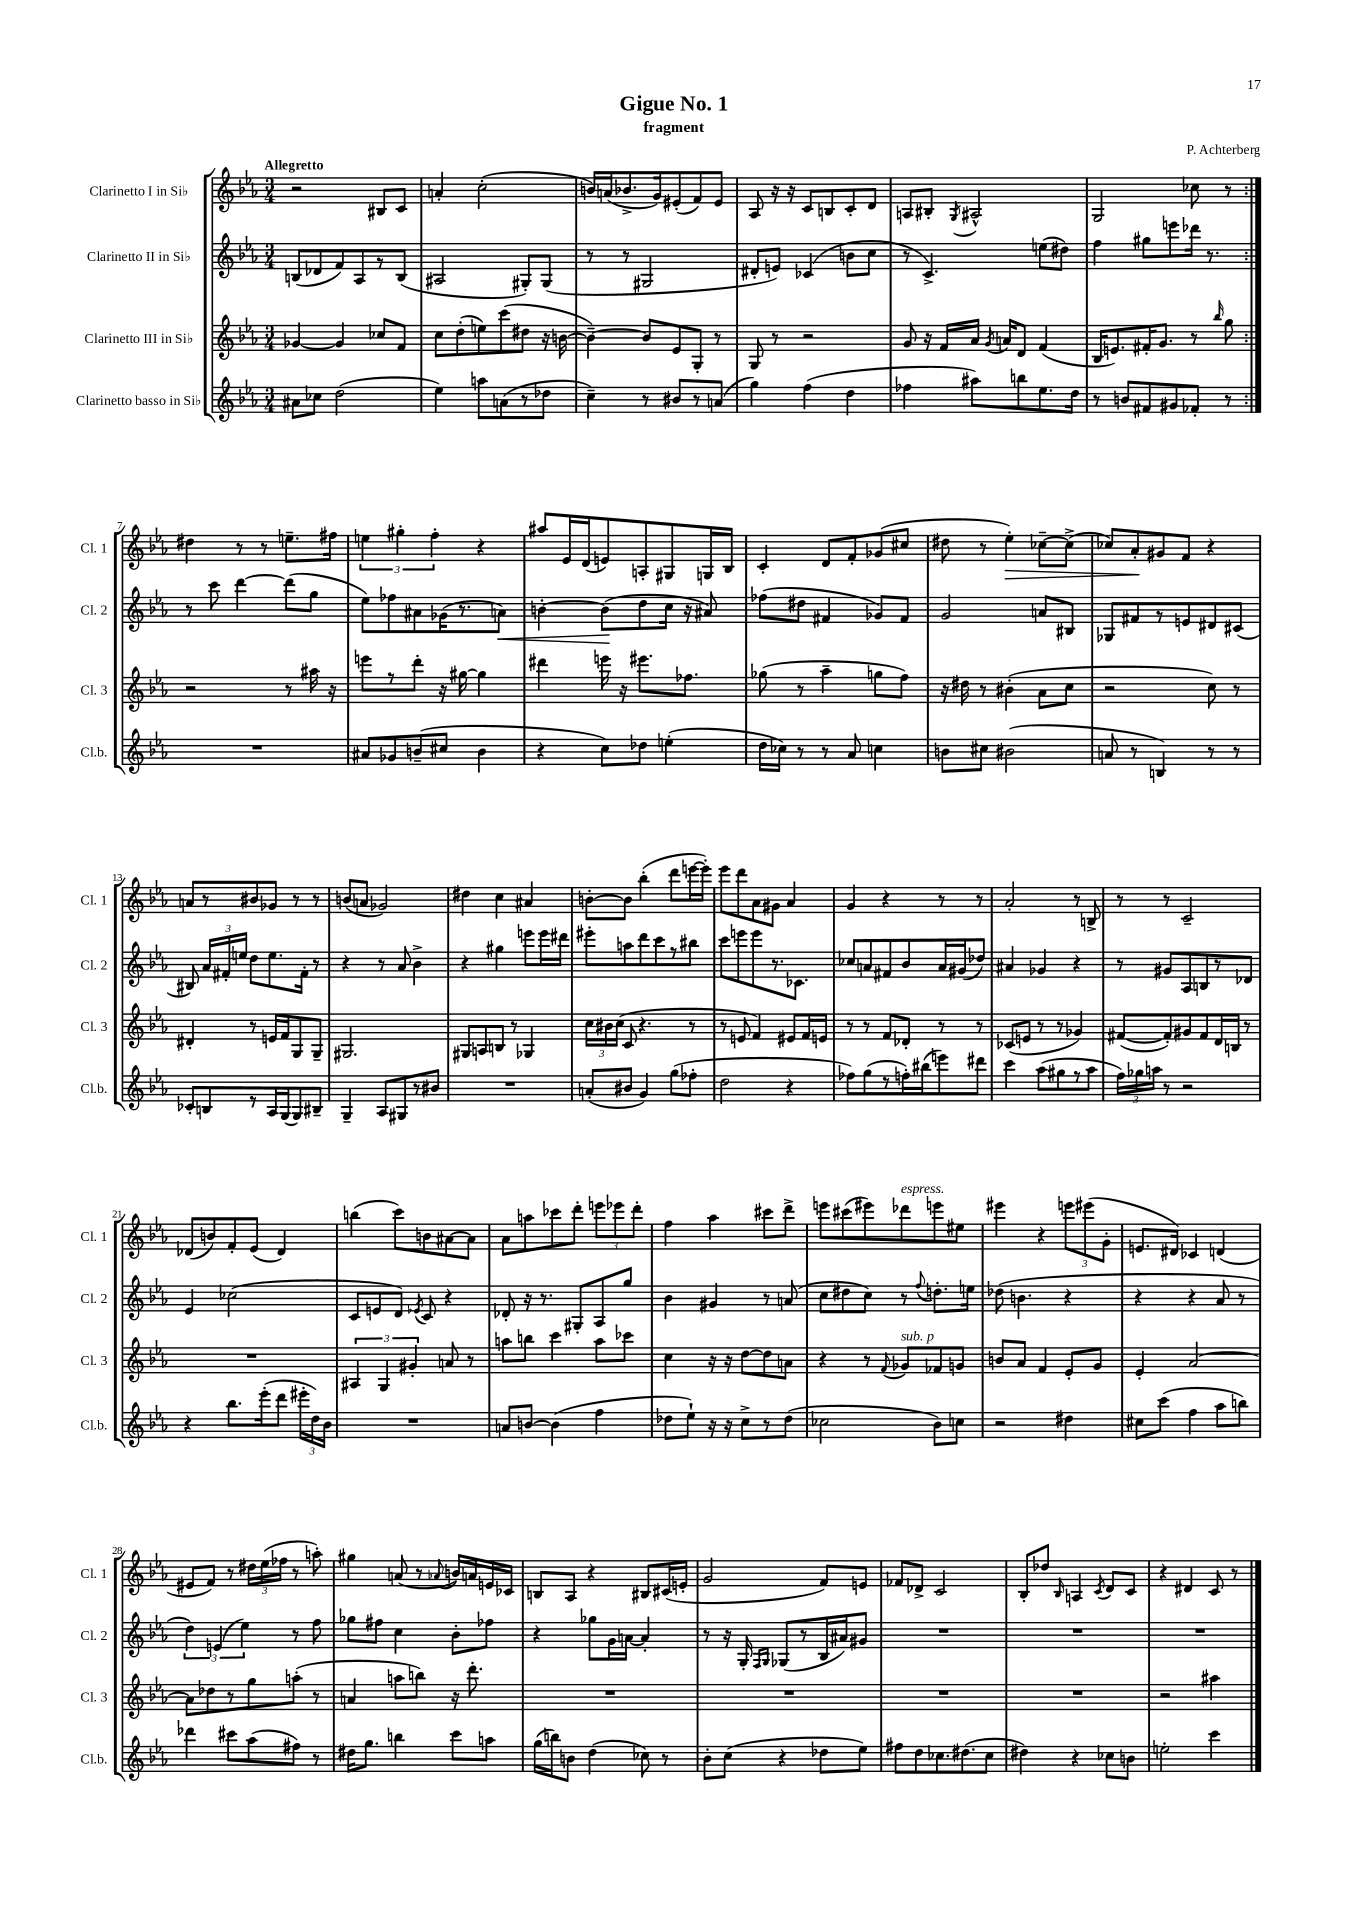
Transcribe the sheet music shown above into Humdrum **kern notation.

**kern	**kern	**kern	**dynam	**kern	**dynam
*part4	*part3	*part2	*part2	*part1	*part1
*staff4	*staff3	*staff2	*staff2	*staff1	*staff1
*I"Clarinetto basso in Si♭	*I"Clarinetto III in Si♭	*I"Clarinetto II in Si♭	*	*I"Clarinetto I in Si♭	*
*I'Cl.b.	*I'Cl. 3	*I'Cl. 2	*	*I'Cl. 1	*
*clefG2	*clefG2	*clefG2	*	*clefG2	*
*k[b-e-a-]	*k[b-e-a-]	*k[b-e-a-]	*	*k[b-e-a-]	*
*M3/4	*M3/4	*M3/4	*	*M3/4	*
=1	=1	=1	=1	=1	=1
!	!	!	!	!LO:TX:a:B:t=Allegretto	!
8a#X\L	[4g-X/	(8Bn/L	.	2r	.
8cc-X\J	.	8d-X/	.	.	.
(2dd\	4g-/]	8f/)	.	.	.
.	.	8A-/	.	.	.
.	8cc-X/L	8r	.	8B#X/L	.
.	8f/J	(8B/J	.	8c/J	.
=2	=2	=2	=2	=2	=2
4ee-\)	8cc\L	2A#X/	.	4an'/	.
.	(8dd'\	.	.	.	.
8aan\L	8een\)	.	.	(2cc'\	.
(8an\	(8ccc\	.	.	.	.
8r	8dd#X\J	8G#X'/L)	.	.	.
8dd-X\J	16r	(8G#/J	.	.	.
.	[16bn\	.	.	.	.
=3	=3	=3	=3	=3	=3
4cc~\)	4b~\_)	8r	.	16bn/LL)	.
.	.	.	.	(16an/J	.
.	.	8r	.	8.b-X^/	.
8r	8b/L]	2G#X/	.	.	.
.	.	.	.	16g/k)	.
8b#X/L	8e-/	.	.	(8e#X'/	.
8r	8G'/J	.	.	8f/)	.
(8an/J	8r	.	.	8e#/J	.
=4	=4	=4	=4	=4	=4
4gg\)	8G/	8d#X'/L	.	8A-/	.
.	8r	8en/J)	.	16r	.
.	.	.	.	16r	.
(4ff\	2r	(4c-X/	.	8c/L	.
.	.	.	.	8Bn/	.
4dd\	.	8bn\L	.	8c'/	.
.	.	8cc\J	.	8d/J	.
=5	=5	=5	=5	=5	=5
4ff-X\	8g/	8r	.	8An/L	.
.	16r	4.c^/)	.	8B#X'/J	.
.	16f/LL	.	.	.	.
.	.	.	.	8qG/	.
8aa#X\L)	16a-/JJ	.	.	2A#X^^/	.
.	8qg/	.	.	.	.
.	16an/KL	.	.	.	.
8bbn\	8d/J	.	.	.	.
8.ee-\	(4f/	(8een\L	.	.	.
.	.	8dd#X\J)	.	.	.
16dd\Jk	.	.	.	.	.
=6	=6	=6	=6	=6	=6
8r	16B-/KL	4ff\	.	2G/	.
.	8.en/)	.	.	.	.
8bn/L	.	.	.	.	.
8f#X/	16f#X'/K	8gg#X\L	.	.	.
.	8.g/J	.	.	.	.
8g#X/	.	8eeen\	.	.	.
8f-X'/J	8r	16ddd-X\Jk	.	8cc-X\	.
.	.	8.r	.	.	.
.	16qqbb-/	.	.	.	.
8r	8gg\	.	.	8r	.
!!LO:LB:g=z
=7:|!	=7:|!	=7:|!	=7:|!	=7:|!	=7:|!
2.r	2r	8r	.	4dd#X\	.
.	.	8ccc\	.	.	.
.	.	[4ddd\	.	8r	.
.	.	.	.	8r	.
.	8r	(8ddd\L]	.	8.een~\L	.
.	16aa#X\	8gg\J	.	.	.
.	16r	.	.	16ff#X\Jk	.
=8	=8	=8	=8	=8	=8
8a#X/L	8eeen\L	8ee-\L)	.	6een\	.
8g-X/	8r	8ff-X\	.	.	.
.	.	.	.	6gg#X'\	.
(8bn~/	8ddd'\J	8a#X\	.	.	.
.	.	.	.	6ff'\	.
8cc#X/J	16r	(16g-X\K	.	.	.
.	[16gg#X\	8.r	.	.	.
4b\	4gg#\]	.	.	4r	.
!	!	!	!LO:HP:b	!	!
.	.	8an\J)	<	.	.
=9	=9	=9	=9	=9	=9
4r	4ddd#X\	[4bn'\	.	8aa#X/L	.
.	.	.	.	16e-/L	.
.	.	.	.	(16d/J	.
8cc\L)	16eeen\	(8b\L]	.	8en/)	.
.	16r	.	.	.	.
8dd-X\J	8.eee#X\L	8dd\	[	8An'/	.
(4een'\	.	16cc\Jk	.	8G#X/	.
.	8.ff-X\J	16r	.	.	.
.	.	8a#X/)	.	16Gn/L	.
.	.	.	.	16B-/JJ	.
=10	=10	=10	=10	=10	=10
16dd\LL	(8gg-X\	(8ff-X\L	.	4c'/	.
16cc-X\JJ)	.	.	.	.	.
8r	8r	8dd#X\J	.	.	.
8r	4aa-~\	4f#X/	.	8d/L	.
8a-/	.	.	.	8f'/	.
4ccn\	8ggn\L	8g-X/L)	.	(8g-X/	.
.	8ff\J)	8f#/J	.	8cc#X/J	.
=11	=11	=11	=11	=11	=11
8bn\L	16r	2g/	.	8dd#X\	.
.	16dd#X\	.	.	.	.
8cc#X\J	8r	.	.	8r	.
!	!	!	!	!	!LO:HP:b
(2b#X\	(4b#X'\	.	.	4ee-'\)	>
.	8a-\L	8an/L	.	[8cc-X~\L	.
.	8cc\J	8B#X/J	.	(8cc-^\J]	.
=12	=12	=12	=12	=12	=12
8an/	2r	8G-X/L	.	8cc-X/L)	.
8r	.	8f#X/	.	8a-'/	.
4Bn/)	.	8r	.	8g#X/	]
.	.	8en/	.	8f/J	.
8r	8cc\)	8d#X/	.	4r	.
8r	8r	(8c#X/J	.	.	.
!!LO:LB:g=z
=13	=13	=13	=13	=13	=13
8c-X'/L	4d#X'/	8B#X/)	.	8an/L	.
8Bn/	.	24a-/LL	.	8r	.
.	.	24f#X'/	.	.	.
.	.	24een/JJ	.	.	.
8r	8r	8dd\L	.	8b#X/	.
16A-/L	16en/LL	8.ee\	.	8g-X/J	.
(16G/J	16f/J	.	.	.	.
8G/)	8G/	.	.	8r	.
.	.	16f#'\Jk	.	.	.
8B#X~/J	8G~/J	8r	.	8r	.
=14	=14	=14	=14	=14	=14
4G~/	2.G#X/	4r	.	(8bn/L	.
.	.	.	.	8an/J	.
8A-/L	.	8r	.	2g-X/)	.
8G#X/	.	8a-/	.	.	.
8r	.	4b-^\	.	.	.
8b#X/J	.	.	.	.	.
=15	=15	=15	=15	=15	=15
2.r	8G#X/L	4r	.	4dd#X\	.
.	8An/	.	.	.	.
.	8Bn/J	4gg#X\	.	4cc\	.
.	8r	.	.	.	.
.	4G-X/	8eeen\L	.	4a#X/	.
.	.	16eee\L	.	.	.
.	.	16ddd#X\JJ	.	.	.
=16	=16	=16	=16	=16	=16
(8an'/L	24cc\LL	8eee#X'\L	.	[8bn'\L	.
.	24b#X\	.	.	.	.
.	(24cc\JJ	.	.	.	.
8b#X/J	8c/	8aan\	.	8b\J]	.
4g/)	4.r	8ddd\	.	(4bb-'\	.
.	.	8ccc\	.	.	.
(8gg\L	.	8r	.	8ddd\L	.
8ff-X'\J	8r	8bb#X\J	.	[16eeen\L	.
.	.	.	.	16eee'\JJ])	.
=17	=17	=17	=17	=17	=17
2dd\	8r	8ccc\L	.	8eee-\L	.
.	8en/	8eeen\	.	8ddd\	.
.	4f/)	8eee\	.	8a-\	.
.	.	8.r	.	8g#X\J	.
4r	8e#X/L	.	.	4a-/	.
.	.	8.c-X\J	.	.	.
.	16f/L	.	.	.	.
.	16en/JJ	.	.	.	.
=18	=18	=18	=18	=18	=18
8ff-X\L)	8r	8cc-X/L	.	4g/	.
(8gg\	8r	8an/	.	.	.
8r	8f/L	8f#X/	.	4r	.
16ffn'\L)	8d-X'/J	8b-/	.	.	.
(16bb#X\J	.	.	.	.	.
8eeen\)	8r	16a/L	.	8r	.
.	.	(16g#X/J	.	.	.
8ddd#X\J	8r	8dd-X/J)	.	8r	.
=19	=19	=19	=19	=19	=19
4ccc\	(8c-X/L	4a#X/	.	2a-'/	.
.	8en/J	.	.	.	.
(8aa-\L	8r	4g-X/	.	.	.
8gg#X\	8r	.	.	.	.
8r	4g-X/)	4r	.	8r	.
8aa-\J	.	.	.	8Bn^/	.
=20	=20	=20	=20	=20	=20
24ff\LL)	([8f#X/L	8r	.	8r	.
24gg-X\	.	.	.	.	.
24aan\JJ	.	.	.	.	.
8r	8f#'/])	8g#X/L	.	8r	.
2r	8g#X/	8A-/	.	2c~/	.
.	8f#/	8Bn/	.	.	.
.	16d/L	8r	.	.	.
.	16Bn/JJ	.	.	.	.
.	8r	8d-X/J	.	.	.
!!LO:LB:g=z
=21	=21	=21	=21	=21	=21
4r	2.r	4e-/	.	(8d-X/L	.
.	.	.	.	8bn/)	.
8.bb-\L	.	(2cc-X\	.	8f'/	.
.	.	.	.	(8e-/J	.
(16eee-'\k	.	.	.	.	.
8ddd\J	.	.	.	4d-/)	.
24eee#X'\LL	.	.	.	.	.
24dd\)	.	.	.	.	.
24b-\JJ	.	.	.	.	.
=22	=22	=22	=22	=22	=22
2.r	6A#X/	8c/L	.	(4bbn\	.
.	.	8en/	.	.	.
.	6G/	.	.	.	.
.	.	8d/J)	.	8ccc\L)	.
.	6g#X'/	.	.	.	.
.	.	8qe-X/	.	.	.
.	.	8c/	.	8bn\	.
.	8an/	4r	.	[8a#X\	.
.	8r	.	.	8a#\J]	.
=23	=23	=23	=23	=23	=23
8an/L	8aan\L	8d-X'/	.	8a-\L	.
[8bn/J	8bbn\J	16r	.	8aan\	.
.	.	8.r	.	.	.
(4b\]	4ccc\	.	.	8ccc-X\	.
.	.	8G#X'/L	.	8ddd'\J	.
4ff\	8aa\L	8A-/	.	12eeen\L	.
.	.	.	.	12eee-X\	.
.	8ccc-X\J	8gg/J	.	.	.
.	.	.	.	12ddd'\J	.
=24	=24	=24	=24	=24	=24
8dd-X\L	4cc\	4b-\	.	4ff\	.
8ee-`\J)	.	.	.	.	.
16r	16r	4g#X/	.	4aa-\	.
16r	16r	.	.	.	.
8cc^\L	[8dd\L	.	.	.	.
8r	8dd\]	8r	.	8ccc#X\L	.
(8dd-\J	8an\J	(8an/	.	8ddd^\J	.
=25	=25	=25	=25	=25	=25
2cc-X\	4r	8cc\L	.	8eeen\L	.
.	.	8dd#X\	.	(8ccc#X\	.
.	8r	8cc\J)	.	8eee#X\)	.
.	8qqf/	.	.	.	.
!	!	!	!	!LO:TX:a:i:t=espress.	!
!	!LO:TX:a:i:t=sub. p	!	!	!	!
.	8g-X/L	8r	.	8ddd-X\	.
.	.	8qqff/	.	.	.
8b-\L)	8f-X/	8.ddn'\L	.	8eeen\	.
8ccn\J	8gn/J	.	.	8ee#X\J	.
.	.	16een\Jk	.	.	.
=26	=26	=26	=26	=26	=26
2r	8bn/L	(8dd-X\	.	4eee#X\	.
.	8a-/J	4.bn\	.	.	.
.	4f/	.	.	4r	.
4dd#X\	8e-'/L	4r	.	12eeen\L	.
.	.	.	.	(12eee#X\	.
.	8g/J	.	.	.	.
.	.	.	.	12g'\J	.
=27	=27	=27	=27	=27	=27
8cc#X\L	4e-'/	4r	.	8.en/L	.
(8ccc\J	.	.	.	.	.
.	.	.	.	16d#X/Jk)	.
4ff\	[2a-/	4r	.	4c-X/	.
8aa-\L	.	8a-/	.	(4dn/	.
8bbn\J)	.	8r	.	.	.
!!LO:LB:g=z
=28	=28	=28	=28	=28	=28
4ddd-X\	8a-\L]	6dd\)	.	8e#X/L	.
.	8dd-X\	.	.	8f/J)	.
.	.	(6en/	.	.	.
8ccc#X\L	8r	.	.	8r	.
.	.	6ee-\)	.	.	.
(8aa-\	8gg\	.	.	24dd#X\LL	.
.	.	.	.	(24ee-\	.
.	.	.	.	24ff-X\JJ	.
8ff#X\J)	(8aan'\J	8r	.	8r	.
8r	8r	8ff\	.	8aan'\)	.
=29	=29	=29	=29	=29	=29
16dd#X\KL	4an/	8gg-X\L	.	4gg#X\	.
8.gg\J	.	.	.	.	.
.	.	8ff#X\J	.	.	.
4bbn\	8aan\L	4cc\	.	(8an/	.
.	8bbn\J)	.	.	8r	.
.	.	.	.	8qqa-X/	.
8ccc\L	16r	8b-'\L	.	16bn/LL)	.
.	8.ddd'\	.	.	16an/	.
8aan\J	.	8ff-X\J	.	16en/	.
.	.	.	.	16c-X/JJ	.
=30	=30	=30	=30	=30	=30
(16gg\LL	2.r	4r	.	8Bn/L	.
16bbn\J)	.	.	.	.	.
8bn\J	.	.	.	8A-/J	.
(4dd\	.	8gg-X\L	.	4r	.
.	.	16g\L	.	.	.
.	.	[16an\JJ	.	.	.
8cc-X\)	.	4a'/]	.	8B#X/L	.
8r	.	.	.	(16c#X/L	.
.	.	.	.	16en'/JJ	.
=31	=31	=31	=31	=31	=31
8b-'\L	2.r	8r	.	2g/	.
(8cc\J	.	16r	.	.	.
.	.	16G'/	.	.	.
.	.	16qqF/LL	.	.	.
.	.	16qqG/JJ	.	.	.
4r	.	(8G-X/L	.	.	.
.	.	8r	.	.	.
8dd-X\L	.	16B-/L	.	8f/L)	.
.	.	16a#X/J)	.	.	.
8ee-\J)	.	8g#X/J	.	8en/J	.
=32	=32	=32	=32	=32	=32
8ff#X\L	2.r	2.r	.	8f-X/L	.
8dd\	.	.	.	8d-X^/J	.
8.cc-X\	.	.	.	2c/	.
(8.dd#X\	.	.	.	.	.
8cc-\J	.	.	.	.	.
=33	=33	=33	=33	=33	=33
4dd#X\)	2.r	2.r	.	8B-'/L	.
.	.	.	.	8dd-X/J	.
.	.	.	.	16qqB-/	.
4r	.	.	.	4An/	.
.	.	.	.	8qc/	.
8cc-X\L	.	.	.	8d/L	.
8bn\J	.	.	.	8c/J	.
=34	=34	=34	=34	=34	=34
2een'\	2r	2.r	.	4r	.
.	.	.	.	4d#X/	.
4ccc\	4aa#X\	.	.	8c/	.
.	.	.	.	8r	.
==	==	==	==	==	==
*-	*-	*-	*-	*-	*-
